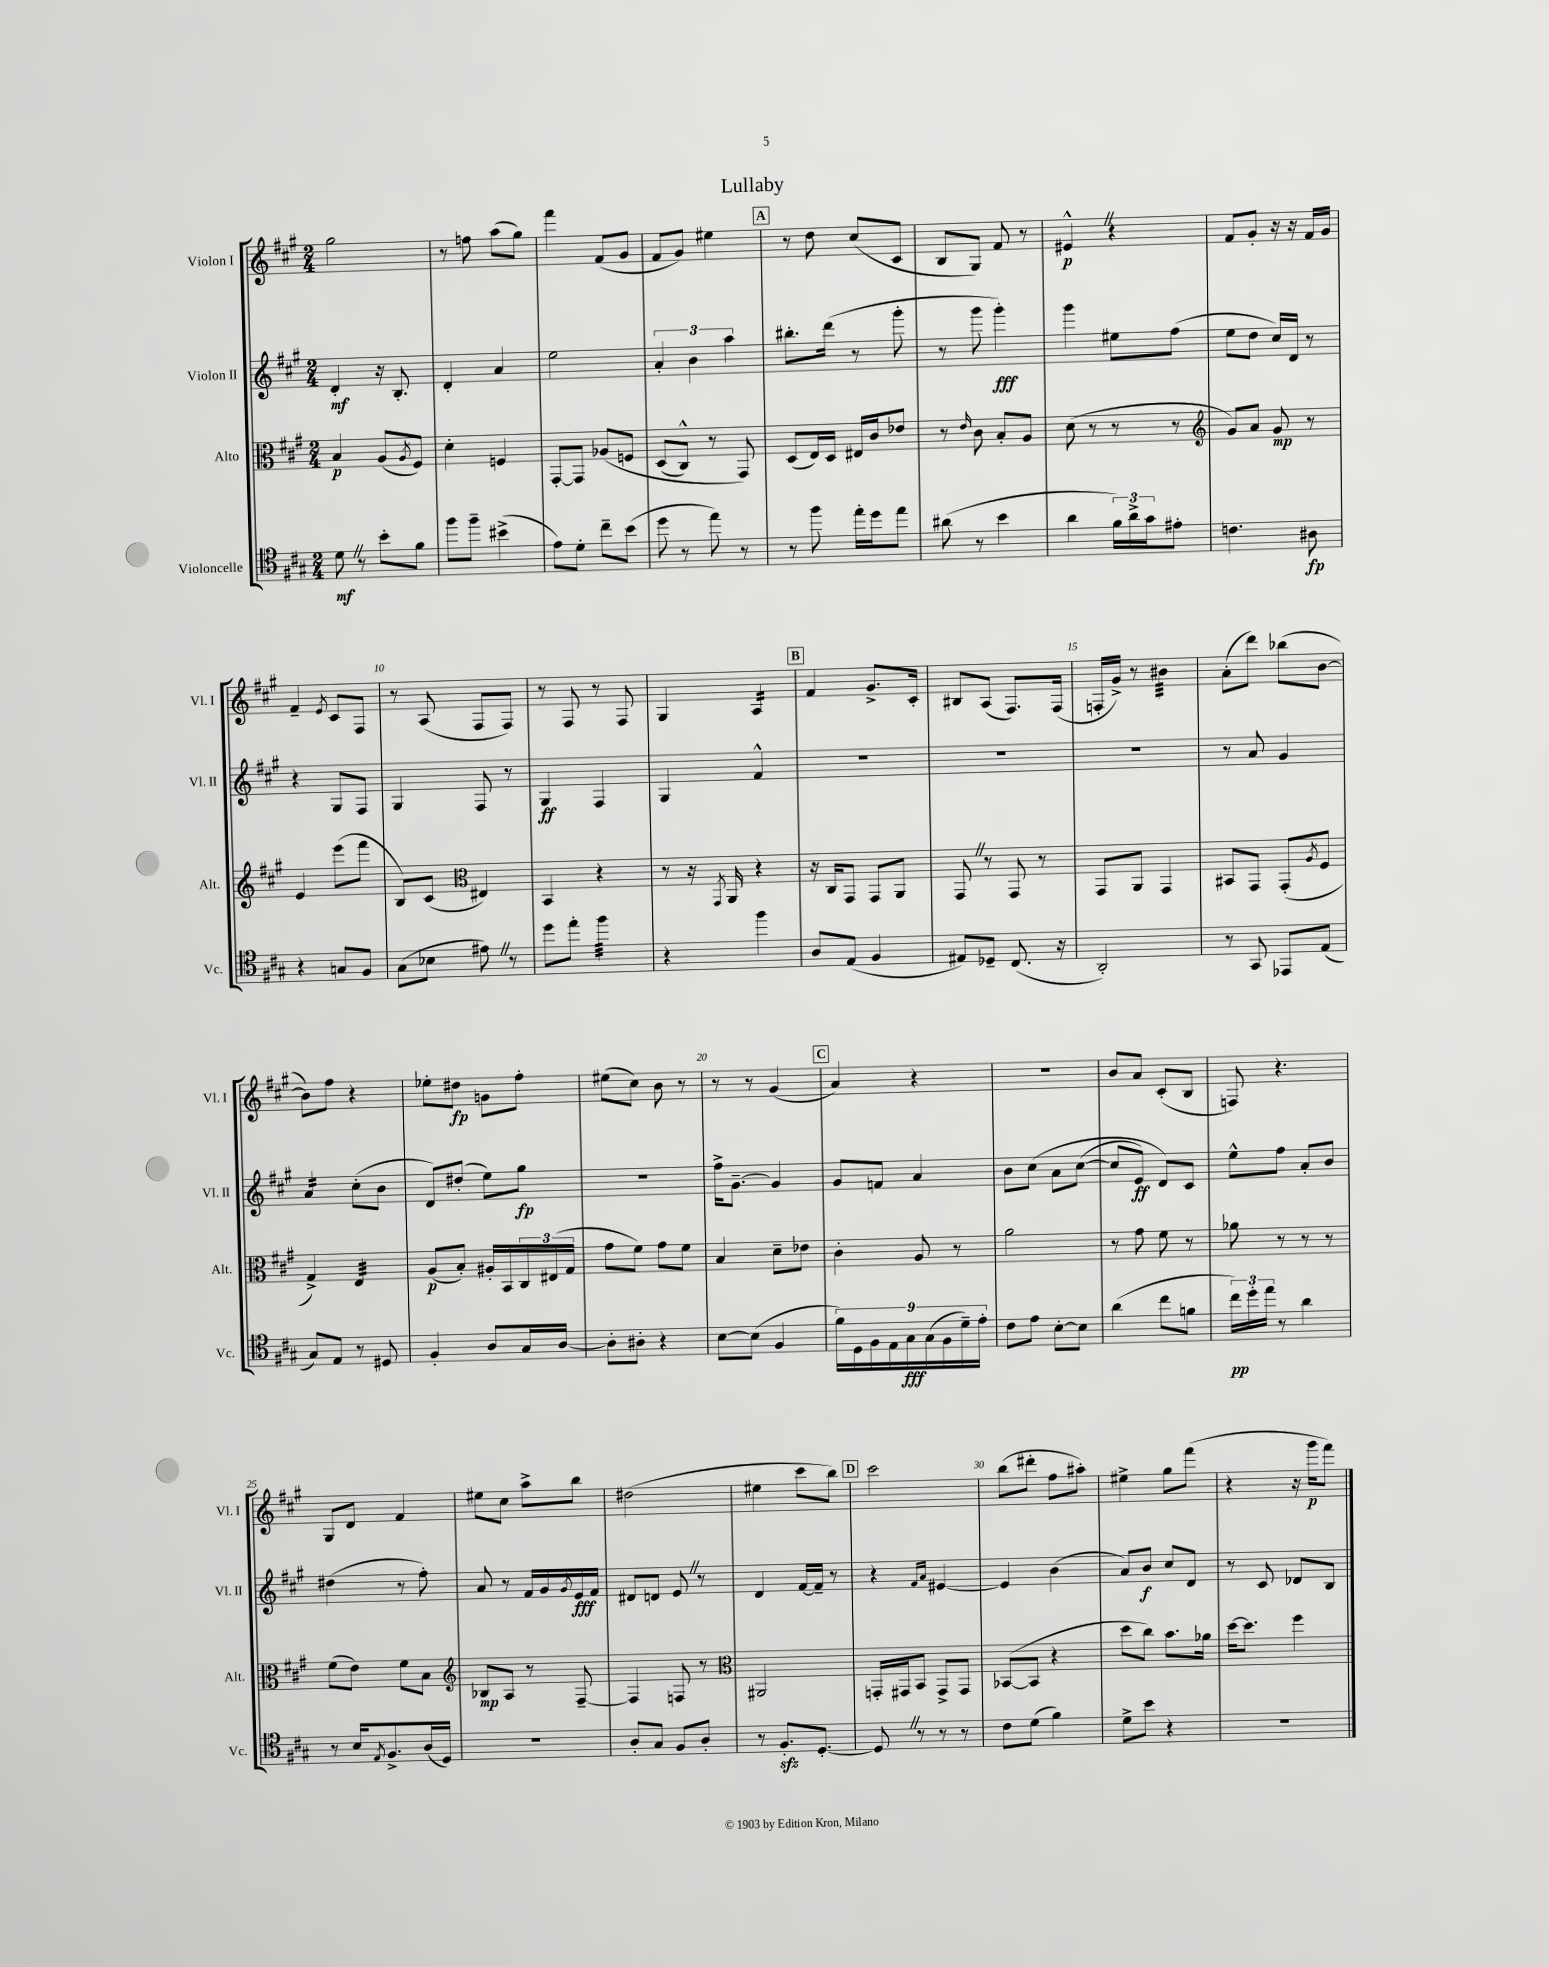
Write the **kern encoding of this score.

**kern	**kern	**kern	**kern
*staff4	*staff3	*staff2	*staff1
*clefC4	*clefC3	*clefG2	*clefG2
*k[f#c#g#]	*k[f#c#g#]	*k[f#c#g#]	*k[f#c#g#]
*M2/4	*M2/4	*M2/4	*M2/4
8d	4B	4d'	2gg#
8r	.	.	.
8b'	(8A	16r	.
.	.	8.B'	.
.	8qA	.	.
8f#	8F#)	.	.
=	=	=	=
8ff#	4d'	4d'	8r
8ff#~	.	.	8ff
(4b#^	4F	4a	(8aa
.	.	.	8gg#)
=	=	=	=
8e)	[8GG#'	2ee	4fff#
8d'	8GG#]	.	.
8cc#~	&(8A-	.	(8f#
(8b	8F	.	8g#
=	=	=	=
8dd	(8D	6a'	8f#
8r	8C#^^)	.	8g#)
.	.	6b	.
8ee)	8r	.	4ee#
.	.	6aa	.
8r	8GG#&)	.	.
=	=	=	=
8r	(8D	8.bb#'	8r
8ff#	16E)	.	8dd
.	16D	(16ddd	.
16ee'	16E#	8r	(8cc#
16dd	16c#	.	.
8ee	8e-	8ggg#'	8c#
=	=	=	=
(8a#	8r	8r	8B
.	16qqe	.	.
8r	8c#	8ggg#	8G#)
4b	8B'	4ggg#')	8f#
.	8A	.	8r
=	=	=	=
4a	(8d	4ggg#	4e#^^
.	8r	.	.
24f#)	8r	8ee#	4r
24a^	.	.	.
24g#	.	.	.
8e#'	8r	(8ff#	.
=	=	=	=
*	*clefG2	*	*
4.c	8g#)	8ee	8f#
.	8a	8dd	8g#'
.	8g#	16cc#)	16r
.	.	16d	16r
8A#	8r	8r	16f#
.	.	.	16g#
=	=	=	=
4r	4e	4r	4f#~
.	.	.	8qe
8G	(8eee	8G#	8c#
8F#	8fff#	8F#	8F#
=	=	=	=
(8G#	8B)	4G#	8r
8B-	(8c#	.	(8A
*	*clefC3	*	*
8e#)	4E#)	8F#	8F#
8r	.	8r	8F#)
=	=	=	=
8dd	4BB	4G#	8r
8ee'	.	.	8F#
4ff#	4r	4F#	8r
.	.	.	8F#
=	=	=	=
4r	8r	4G#	4G#
.	16r	.	.
.	8qGG#	.	.
.	16AA	.	.
4ff#	4r	4f#^^	4A
=	=	=	=
8A	16r	2r	4f#
.	16C#	.	.
(8E	8GG#	.	.
4F#	8GG#	.	8.g#^
.	8AA	.	.
.	.	.	16c#'
=	=	=	=
8E#)	8GG#	2r	8B#
8D-~	8r	.	(8A
(8.C#	8GG#	.	8.F#)
.	8r	.	.
16r	.	.	(16F#
=	=	=	=
2AA')	8GG#	2r	16F'
.	.	.	16g#^)
.	8AA	.	8r
.	4GG#	.	4b#
=	=	=	=
8r	8BB#	8r	(8a'
8GG#	8GG#	8a	8ddd)
8EE-	(8GG#'	4g#	(8bb-
.	8qA	.	.
(8E	8F#	.	[8b
=	=	=	=
8G#)	4G#^)	4a	8b])
8E	.	.	8ff#
8r	4E	(8cc#'	4r
8D#	.	8b	.
=	=	=	=
4F#'	(8A	8d)	8ee-'
.	8B')	(8dd#'	8dd#
8A	16A#'	8ee)	8g
.	16BB	.	.
16G#	24C#	8gg#	8ff#'
.	(24E#	.	.
[16A	.	.	.
.	24G#	.	.
=	=	=	=
8A']	8g#	2r	(8ee#
8A#'	8f#)	.	8cc#)
4r	8g#	.	8b
.	8f#	.	8r
=	=	=	=
[8B	4B	16ff#^	8r
.	.	[8.g#~	.
(8B]	.	.	8r
4F#	8d~	4g#]	(4g#
.	8e-	.	.
=	=	=	=
18f#)	4c#'	8g#	4a)
18D	.	.	.
18F#	.	.	.
.	.	8f	.
18E	.	.	.
18G#	.	.	.
.	8A	4a	4r
(18G#	.	.	.
18F#	.	.	.
.	8r	.	.
18d~)	.	.	.
18e'	.	.	.
=	=	=	=
8c#	2a	8b	2r
8e	.	&(8cc#	.
[8B'	.	8a	.
8B]	.	([8cc#	.
=	=	=	=
(4a	8r	8cc#]	8b
.	8g#	8e)	8a
8cc#	8f#	8d&)	(8c#'
8f	8r	8c#	8B
=	=	=	=
24cc#)	8a-	8ee^^	8F)
24dd'	.	.	.
24ee	.	.	.
8r	8r	8ff#	4.r
4a	8r	8a'	.
.	8r	8b	.
=	=	=	=
8r	(8f#	(4dd#	8G#
16B	8e)	.	8d
8qE	.	.	.
8.F#^	.	.	.
.	8f#	8r	4f#
(16A	8B	8ff#')	.
16D)	.	.	.
=	=	=	=
*	*clefG2	*	*
2r	8B-	8a	8ee#
.	8A	8r	8cc#
.	8r	16f#	8aa^
.	.	16g#	.
.	.	8qg#	.
.	[8F#~	16e	8bb
.	.	16f#	.
=	=	=	=
8A'	4F#]	8d#	(2dd#
8G#	.	8d	.
8F#	8F	8e	.
8A'	8r	8r	.
=	=	=	=
*	*clefC3	*	*
8r	2AA#	4d	4ee#
8.F#'	.	.	.
.	.	[16f#	8ccc#
[8.D'	.	16f#~]	.
.	.	8r	8bb)
=	=	=	=
8D]	16GG'	4r	2ccc#
.	16GG#	.	.
8r	8BB	.	.
.	.	16qqf#	.
.	.	16qqa	.
8r	8GG#^	[4e#	.
8r	8GG#	.	.
=	=	=	=
8c#	([8BB-	4e#]	(8bb
(8d	8BB-]	.	8ddd#'
4f#)	4r	(4b	8ff#
.	.	.	8aa#')
=	=	=	=
8d^	8dd	8a)	4ee#^
8b	8cc#)	8b	.
4r	8.b	8cc#	8gg#
.	.	8d	(8fff#
.	16a-	.	.
=	=	=	=
2r	[16dd	8r	4r
.	8.dd]	.	.
.	.	8c#	.
.	4ff#	8d-	16r
.	.	.	16ggg#
.	.	8B	8fff#)
==	==	==	==
*-	*-	*-	*-
